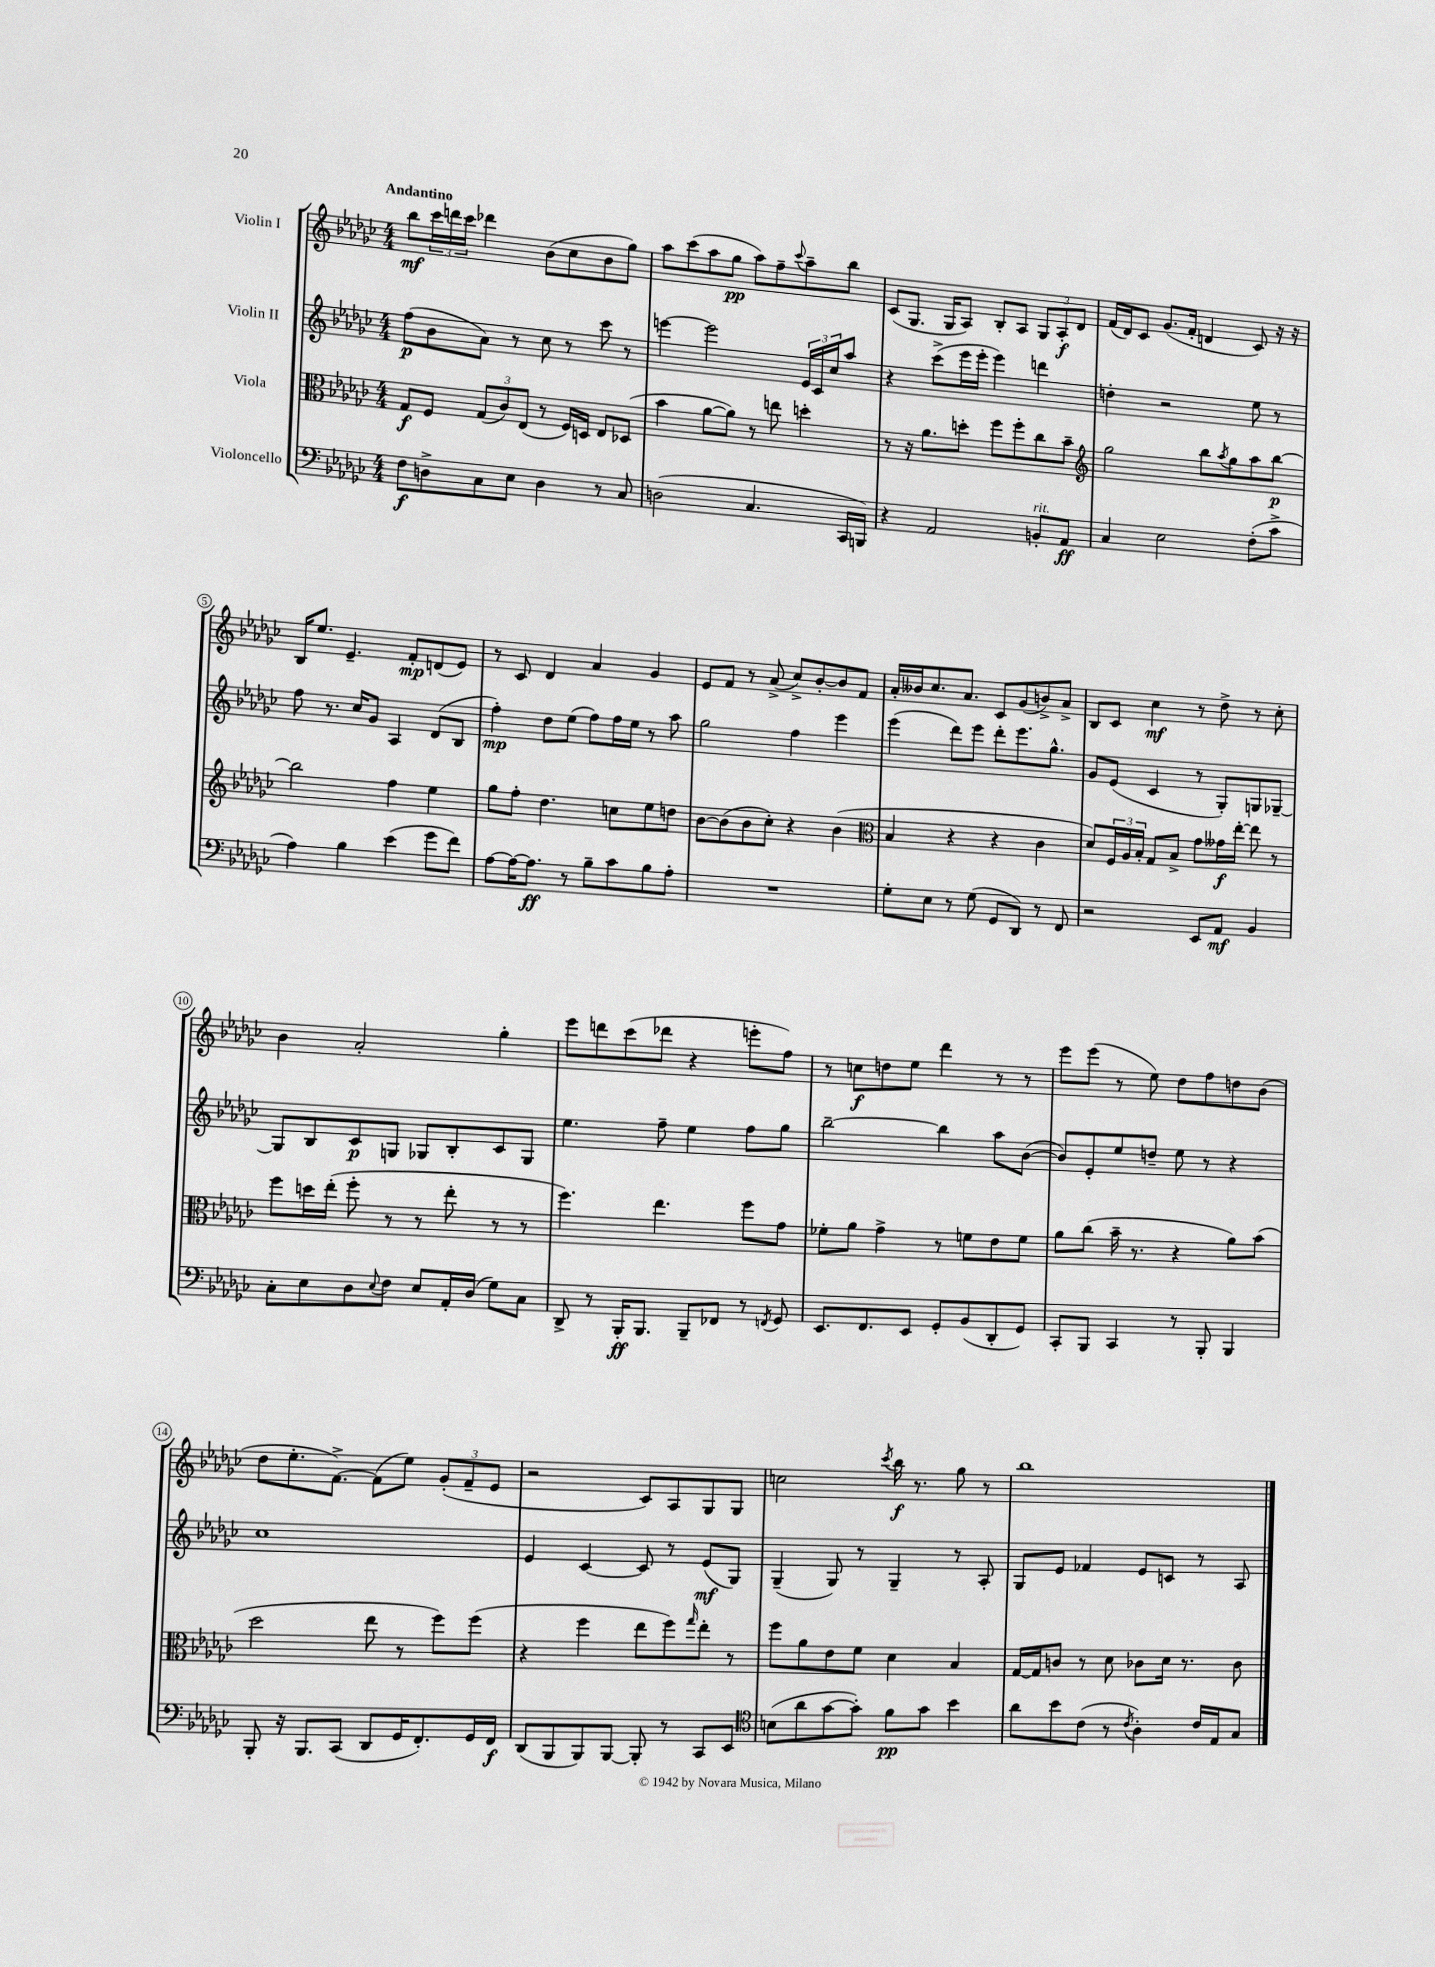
<<
\new StaffGroup <<
\new Staff = "s0" \with { instrumentName = "Violin I" } {
    \clef treble \key ges \major \numericTimeSignature \time 4/4 \tempo "Andantino"
    bes''8\mf \tuplet 3/2 { ces'''16 d'''16 ces'''16 } des'''4 bes'8( ces''8 bes'8 ges''8) |
    aes''8 ces'''8( aes''8 ges''8\pp aes''8) f''8-- \appoggiatura { ces'''8 } aes''8-- bes''8 |
    ces'8( ges8. ges16 aes8) bes8-. aes8 \tuplet 3/2 { ges8 aes8-.\f des'8 } |
    f'16( des'16) ces'8 ges'8.( f'16-. d'4 ces'8) r16 r16 |
    bes16 ees''8. ees'4.-- f'8-.\mp d'8( ees'8) |
    r8 ces'8 des'4 aes'4 ges'4 |
    ees'8 f'8 r8 aes'8->( ces''8->) bes'8~-. bes'8 f'8 |
    aes'16-. beses'16 ces''8. aes'8. ces'8 ges'8( b'8->) aes'8-> |
    bes8 ces'8 ces''4\mf r8 des''8-> r8 ces''8-. |
    bes'4 aes'2-. ges''4-. |
    ees'''8 d'''8 ces'''8( des'''8 r4 e'''8-. f''8) |
    r8 c''8\f d''8 ees''8 des'''4 r8 r8 |
    ees'''8 ees'''8( r8 ees''8) des''8 f''8 d''8 bes'8( |
    des''8 ees''8.-. f'8.~->) f'8( ees''8) \tuplet 3/2 { ges'8-.( f'8-- ees'8 } |
    r2 ces'8) aes8 ges8 ges8 |
    c''2 \acciaccatura { ces'''8 } bes''16\f r8. ges''8 r8 |
    bes''1 \bar "|." |
}
\new Staff = "s1" \with { instrumentName = "Violin II" } {
    \clef treble \key ges \major \numericTimeSignature \time 4/4
    f''8\p( bes'8 aes'8) r8 ces''8 r8 ces'''8 r8 |
    e'''4~ e'''2 \tuplet 3/2 { ees'16 ces'16 ces''16 } aes''8 |
    r4 ces'''8->( ees'''16 ees'''16-. ees'''4) d'''4 |
    d''4-. r2 ees''8 r8 |
    f''8 r8. ces''16 ges'8 aes4 des'8( bes8 |
    f''4-.\mp) des''8 ees''8( f''8) f''16 ees''16 r8 aes''8 |
    ges''2 f''4 ees'''4 |
    ees'''4( des'''8) ees'''8 des'''8-. ees'''8. ges''8.-^ |
    ges'8 ees'8( ces'4 r8 ges8-.) g8 ges8~-- |
    ges8 bes8 ces'8\p g8 ges8 bes8-. ces'8 ges8 |
    ees''4. f''8-- ees''4 f''8 ges''8 |
    bes''2~-- bes''4 aes''8 bes'8~( |
    bes'8) ees'8-. ees''8 d''8-- ees''8 r8 r4 |
    ces''1 |
    ees'4 ces'4~ ces'8 r8 ees'8\mf( ges8) |
    ges4--( ges8) r8 ges4-- r8 aes8-. |
    ges8 ees'8 fes'4 ees'8 c'8 r8 aes8 \bar "|." |
}
\new Staff = "s2" \with { instrumentName = "Viola" } {
    \clef alto \key ges \major \numericTimeSignature \time 4/4
    ges8\f f8 \tuplet 3/2 { ges8( ces'8) ees8( } r8 f16) d16 ees8 des8( |
    bes'4 aes'8~ aes'8) r8 e''8 d''4-. |
    r8 r16 aes'8. d''8-. f''8 f''8-. ces''8 bes'8-- |
    \clef treble ges''2 bes''8 \acciaccatura { aes''8 } ges''8 aes''8 bes''8~\p |
    bes''2 f''4 ees''4 |
    ges''8 f''8-. des''4. c''8 ees''8 d''8 |
    bes'8~ bes'8( bes'8 ces''8-.) r4 bes'4( |
    \clef alto bes4 r4 r4 ces'4 |
    des'8) \tuplet 3/2 { f16 aes16 bes16-. } ges8 bes8-> ges'8 geses'16\f ees''16~-. ees''8 r8 |
    f''8 d''16 ees''16-.( f''8-. r8 r8 ees''8-. r8 r8 |
    f''4.) ees''4. f''8 ges'8 |
    fes'8-. aes'8 ges'4-> r8 f'8 ees'8 f'8 |
    aes'8 ces''8( bes'16-- r8. r4 aes'8) bes'8( |
    des''2 ees''8 r8 f''8) f''8( |
    r4 f''4 ees''8 f''8) \grace { ges''16 } ees''8-. r8 |
    f''8 aes'8 ees'8 f'8 des'4 bes4 |
    ges16~ ges16 c'8 r8 des'8 ces'8 des'16 r8. ces'8 \bar "|." |
}
\new Staff = "s3" \with { instrumentName = "Violoncello" } {
    \clef bass \key ges \major \numericTimeSignature \time 4/4
    f8\f d8-> ces8 ees8 d4 r8 ces8 |
    d2( ces4. ces,16 b,,16) |
    r4 aes,2 b,8-.^\markup { \italic "rit." } aes,8\ff |
    ces4 ees2 f8-.( ces'8-> |
    aes4) bes4 ees'4( ges'8 f'8) |
    aes8~ aes16~ aes8.\ff r8 bes8-- ces'8 bes8 aes8-. |
    R1 |
    ges8-. ees8 r8 ges8( ges,8 des,8) r8 f,8 |
    r2 ees,8 aes,8\mf bes,4 |
    ces8-. ees8 des8 \appoggiatura { ees8 } f8 ees8 aes,16-. des16( ges8) ces8 |
    des,8-> r8 bes,,16-.\ff bes,,8. bes,,8-- fes,8 r8 \acciaccatura { f,8 } ges,8 |
    ees,8. f,8. ees,8 ges,8-. bes,8( des,8-. ges,8) |
    ces,8-. bes,,8 ces,4 r8 bes,,8-. bes,,4 |
    bes,,8-. r16 bes,,8. ces,8( des,8 ges,16 f,8.-.) ges,16 f,16\f |
    des,8( bes,,8 bes,,8) bes,,8~ bes,,8-. r8 ces,8 ees,8 |
    \clef tenor b8( aes'8 ges'8~ ges'8-.) f'8\pp ges'8 bes'4 |
    aes'8 bes'8 ces'8( r8 \acciaccatura { ces'8 } aes4-.) ces'16 ees16 ges8 \bar "|." |
}
>>
>>
\layout { \context { \Score \override BarNumber.stencil = #(make-stencil-circler 0.1 0.3 ly:text-interface::print) } }
